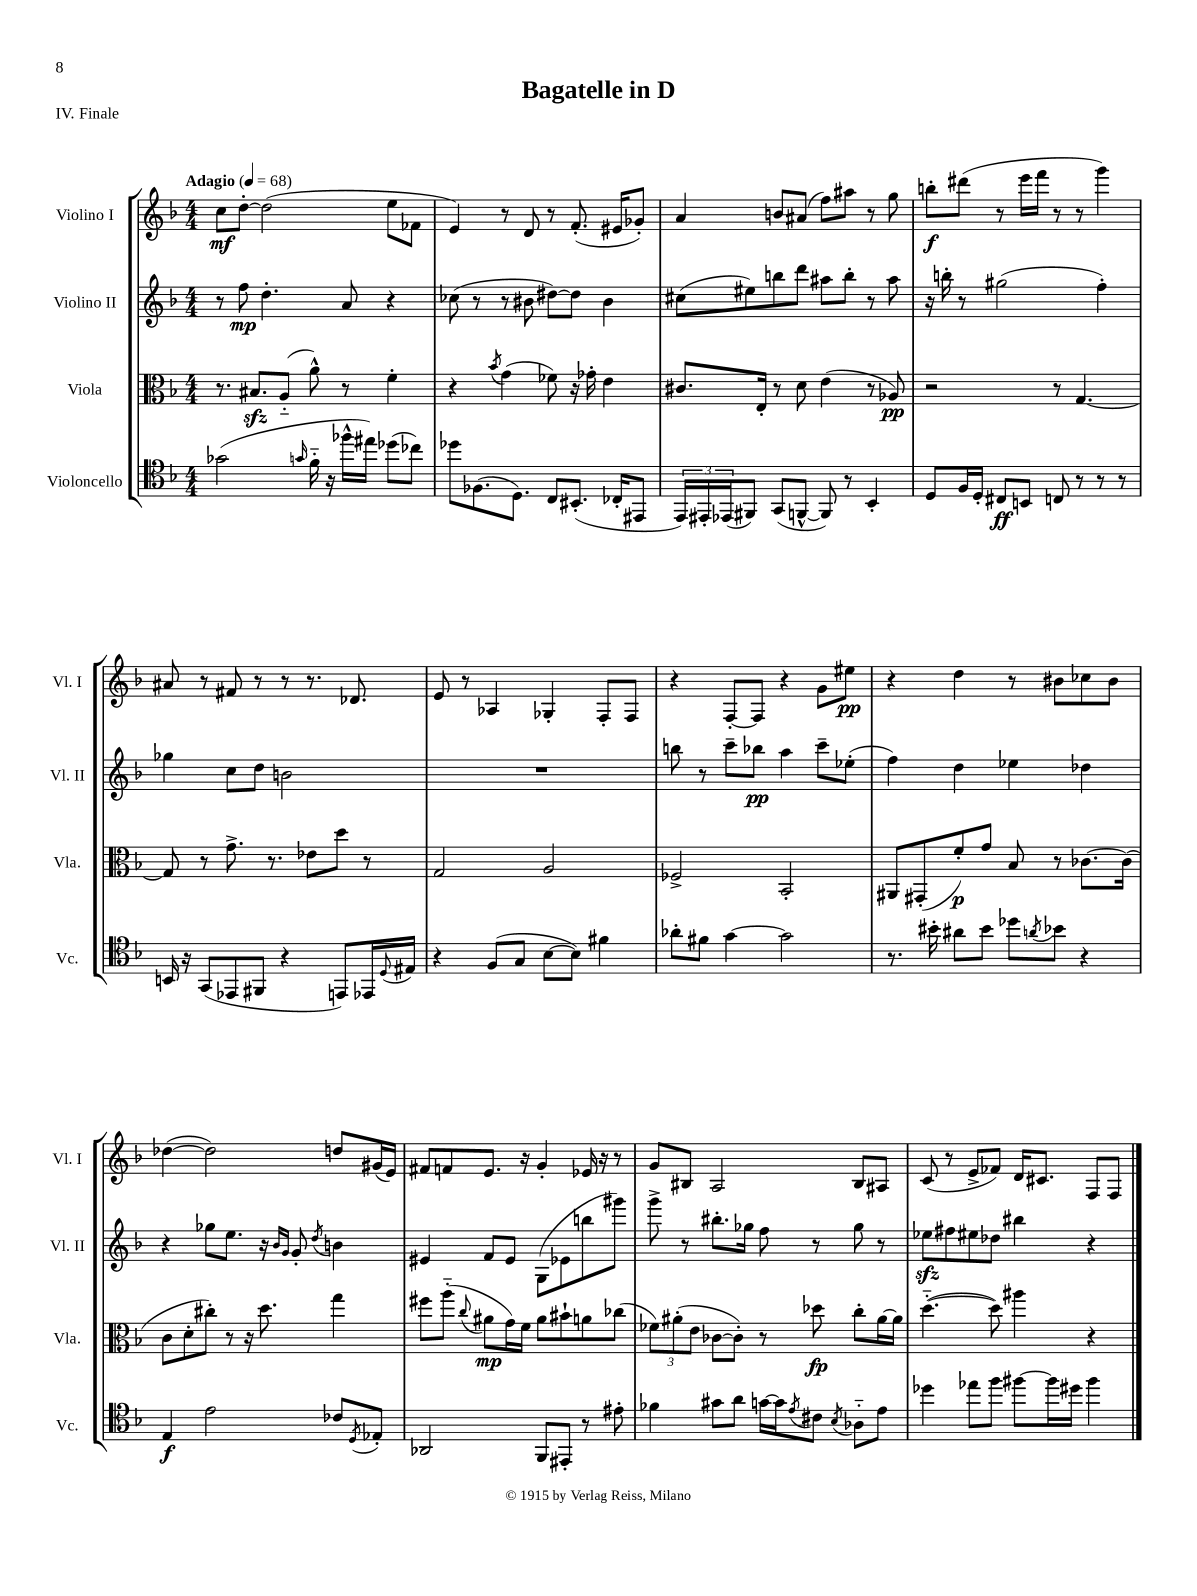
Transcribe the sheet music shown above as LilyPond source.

\header { title = "Bagatelle in D" piece = "IV. Finale" }
<<
\new StaffGroup <<
\new Staff = "s0" \with { instrumentName = "Violino I" shortInstrumentName = "Vl. I" } {
    \clef treble \key f \major \numericTimeSignature \time 4/4 \tempo "Adagio" 4 = 68
    c''8\mf d''8~-. d''2( e''8 fes'8 |
    e'4) r8 d'8 r8 f'8.-.( eis'16 ges'8-.) |
    a'4 b'8 ais'8( f''8) ais''8 r8 g''8 |
    b''8-.\f dis'''8( r8 e'''16 f'''16 r8 r8 g'''4) |
    ais'8 r8 fis'8 r8 r8 r8. des'8. |
    e'8 r8 aes4 ges4-. f8-. f8 |
    r4 f8~-. f8 r4 g'8 eis''8\pp |
    r4 d''4 r8 bis'8 ces''8 bis'8 |
    des''4~( des''2) d''8 gis'16( e'16) |
    fis'8 f'8 e'8. r16 g'4-. ees'16 r16 r8 |
    g'8 bis8 a2 bis8 ais8 |
    c'8( r8 e'8-> fes'8) d'16 cis'8. f8 f8 \bar "|." |
}
\new Staff = "s1" \with { instrumentName = "Violino II" shortInstrumentName = "Vl. II" } {
    \clef treble \key f \major \numericTimeSignature \time 4/4
    r8 f''8\mp d''4.-. a'8 r4 |
    ces''8( r8 r8 bis'8 dis''8~) dis''8 bis'4 |
    cis''8( eis''8) b''8 d'''8 ais''8 b''8-. r8 ais''8 |
    r16 b''16-. r8 gis''2( f''4-.) |
    ges''4 c''8 d''8 b'2 |
    R1 |
    b''8 r8 c'''8-- bes''8\pp a''4 c'''8-- ees''8-.( |
    f''4) d''4 ees''4 des''4 |
    r4 ges''8 e''8. r16 \grace { bes'16 g'16 } g'8-. \acciaccatura { d''8 } b'4 |
    eis'4 f'8 eis'8 g8( ees'8 b''8 gis'''8) |
    g'''8-> r8 bis''8.-. ges''16 f''8 r8 ges''8 r8 |
    ees''8\sfz fis''8 eis''8 des''8 bis''4 r4 \bar "|." |
}
\new Staff = "s2" \with { instrumentName = "Viola" shortInstrumentName = "Vla." } {
    \clef alto \key f \major \numericTimeSignature \time 4/4
    r8. bis8.\sfz a8-_( a'8-^) r8 f'4-. |
    r4 \acciaccatura { bes'8 } g'4( fes'8) r16 ges'16-. e'4 |
    cis'8. e16-. r8 d'8 e'4( r8 aes8\pp) |
    r2 r8 g4.~ |
    g8 r8 g'8.-> r8. ees'8 d''8 r8 |
    g2 a2 |
    fes2-> bes,2-. |
    ais,8 gis,8-.( f'8-.\p) g'8 bes8 r8 ces'8.~ ces'16( |
    c'8 d'8-. cis''8-.) r8 r16 d''8. g''4 |
    fis''8 a''8-_( \appoggiatura { c''8 } ais'8\mp g'16) f'16 ais'8 bis'8-! a'8 ces''8( |
    \tuplet 3/2 { fes'8) ais'8-.( e'8 } ces'8~ ces'8-.) r8 des''8\fp c''8-. ais'16~ ais'16 |
    d''4.~-_( d''8) ais''4 r4 \bar "|." |
}
\new Staff = "s3" \with { instrumentName = "Violoncello" shortInstrumentName = "Vc." } {
    \clef tenor \key f \major \numericTimeSignature \time 4/4
    ges'2( \grace { g'16 } f'16-_ r16 fes''16-^ eis''16) des''8( ces''8) |
    des''8 fes8.( d8.) c8 bis,8.-.( ces16-. eis,8 |
    \tuplet 3/2 { e,16) eis,16-. ees,16( } fis,8) g,8( f,8~-^ f,8) r8 bes,4-. |
    d8 f16 d16-. cis8\ff b,8 c8 r8 r8 r8 |
    b,16 r16 g,8( ees,8 fis,8 r4 e,8) ees,16 \appoggiatura { d8 } eis16 |
    r4 f8( g8 bes8~ bes8) fis'4 |
    aes'8-. fis'8 g'4~ g'2 |
    r8. bis'16-. ais'8 bis'8 des''8 \acciaccatura { a'8 } bes'8 r4 |
    e4\f e'2 ces'8 \acciaccatura { d8 } ees8-. |
    aes,2 f,8 eis,8-. r8 eis'8-. |
    fes'4 gis'8 a'8 g'16~ g'16 \acciaccatura { e'8 } cis'8 \acciaccatura { bes8 } aes8-_ e'8 |
    des''4 ees''8 f''8 fis''8~ fis''16 dis''16 fis''4 \bar "|." |
}
>>
>>
\layout { \context { \Score \remove "Bar_number_engraver" } }
